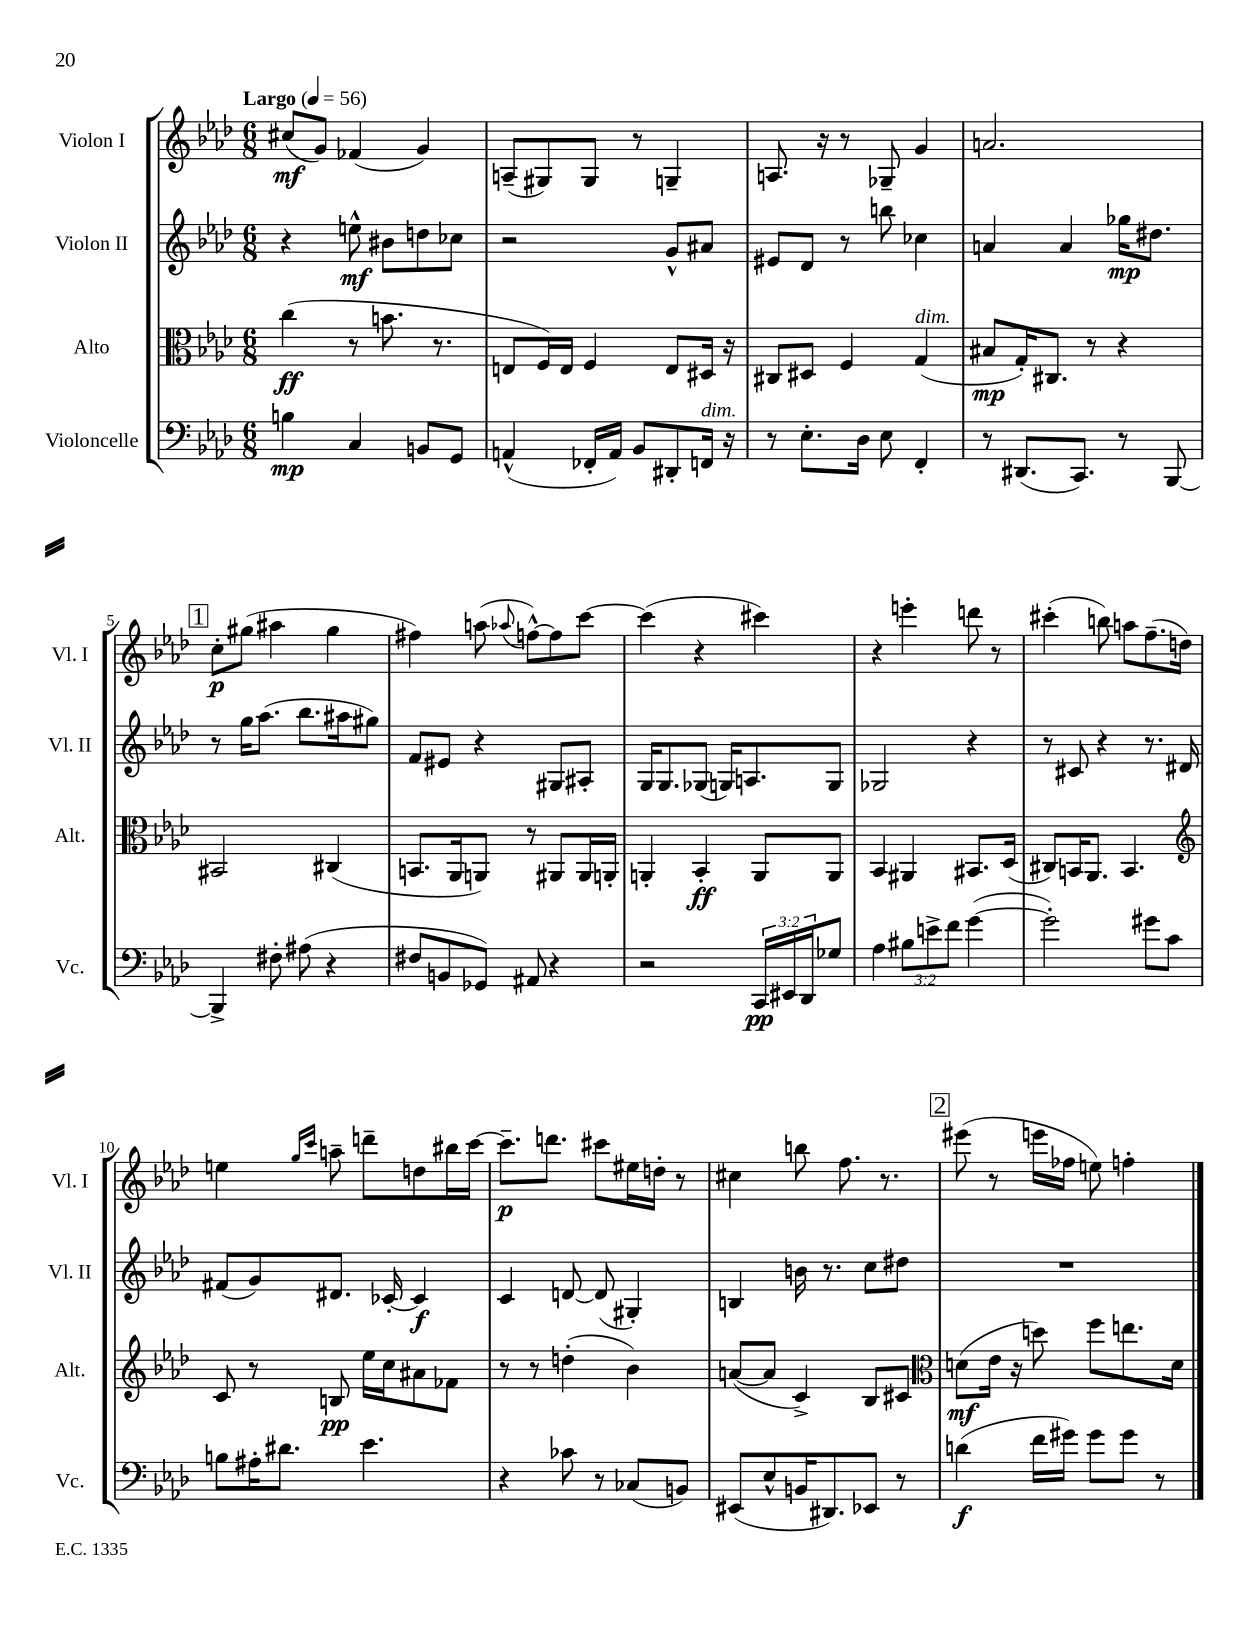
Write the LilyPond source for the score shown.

<<
\new StaffGroup <<
\new Staff = "s0" \with { instrumentName = "Violon I" shortInstrumentName = "Vl. I" } {
    \clef treble \key aes \major \numericTimeSignature \time 6/8 \tempo "Largo" 4 = 56
    cis''8\mf( g'8) fes'4( g'4) |
    a8--( gis8) gis8 r8 g4-- |
    a8. r16 r8 ges8-- g'4 |
    a'2. |
    \mark \markup { \box "1" } c''8-.\p gis''8( ais''4 gis''4 |
    fis''4) a''8( \appoggiatura { aes''8 } f''8~-^) f''8 c'''8~ |
    c'''4( r4 cis'''4) |
    r4 e'''4-. d'''8 r8 |
    cis'''4-.( b''8) a''8 f''8.--( d''16) |
    e''4 \grace { g''16 c'''16 } a''8-- d'''8-- d''8 bis''16 c'''16~ |
    c'''8.--\p d'''8. cis'''8 eis''16 d''16-. r8 |
    cis''4 b''8 f''8. r8. |
    \mark \markup { \box "2" } eis'''8( r8 e'''16 fes''16 e''8) f''4-. \bar "|." |
}
\new Staff = "s1" \with { instrumentName = "Violon II" shortInstrumentName = "Vl. II" } {
    \clef treble \key aes \major \numericTimeSignature \time 6/8
    r4 e''8-^\mf bis'8 d''8 ces''8 |
    r2 g'8-^ ais'8 |
    eis'8 des'8 r8 b''8 ces''4 |
    a'4 a'4 ges''16\mp dis''8. |
    \mark \markup { \box "1" } r8 g''16 aes''8.( bes''8. ais''16 gis''8) |
    f'8 eis'8 r4 gis8 ais8-. |
    g16 g8. ges8( g16) a8. g8 |
    ges2 r4 |
    r8 cis'8 r4 r8. dis'16 |
    fis'8( g'8) dis'8. ces'16~-. ces'4\f |
    c'4 d'8~ d'8( gis4-.) |
    b4 b'16 r8. c''8 dis''8 |
    \mark \markup { \box "2" } R2. \bar "|." |
}
\new Staff = "s2" \with { instrumentName = "Alto" shortInstrumentName = "Alt." } {
    \clef alto \key aes \major \numericTimeSignature \time 6/8
    c''4\ff( r8 b'8. r8. |
    e8 f16) e16 f4 e8 dis16 r16 |
    cis8 dis8 f4 g4^\markup { \italic "dim." }( |
    bis8\mp g16-.) cis8. r8 r4 |
    \mark \markup { \box "1" } bis,2 cis4( |
    b,8. aes,16 a,8) r8 ais,8 ais,16 a,16-. |
    a,4-. bes,4-.\ff a,8 a,8 |
    bes,4 ais,4 bis,8. des16( |
    cis8) b,16 aes,8. b,4. |
    \clef treble c'8 r8 b8\pp ees''16 c''16 ais'8 fes'8 |
    r8 r8 d''4-.( bes'4) |
    a'8~( a'8 c'4->) bes8 cis'8 |
    \mark \markup { \box "2" } \clef alto d'8\mf( ees'16 r16 d''8) f''8 e''8. d'16 \bar "|." |
}
\new Staff = "s3" \with { instrumentName = "Violoncelle" shortInstrumentName = "Vc." } {
    \clef bass \key aes \major \numericTimeSignature \time 6/8 \override Staff.TupletNumber.text = #tuplet-number::calc-fraction-text
    b4\mp c4 b,8 g,8 |
    a,4-^( fes,16-. a,16) bes,8 dis,8-. f,16^\markup { \italic "dim." } r16 |
    r8 ees8.-. des16 ees8 f,4-. |
    r8 dis,8.( c,8.) r8 bes,,8~ |
    \mark \markup { \box "1" } bes,,4-> fis8-. ais8( r4 |
    fis8 b,8 ges,8) ais,8 r4 |
    r2 \tuplet 3/2 { c,16\pp eis,16 des,16 } ges8 |
    aes4 \tuplet 3/2 { bis8 e'8-> f'8 } g'4~( |
    g'2-.) gis'8 c'8 |
    b8 ais16-. dis'8. ees'4. |
    r4 ces'8 r8 ces8( b,8) |
    eis,8( ees8-^ b,16 dis,8.) ees,8 r8 |
    \mark \markup { \box "2" } d'4\f( f'16 gis'16) gis'8 gis'8 r8 \bar "|." |
}
>>
>>
